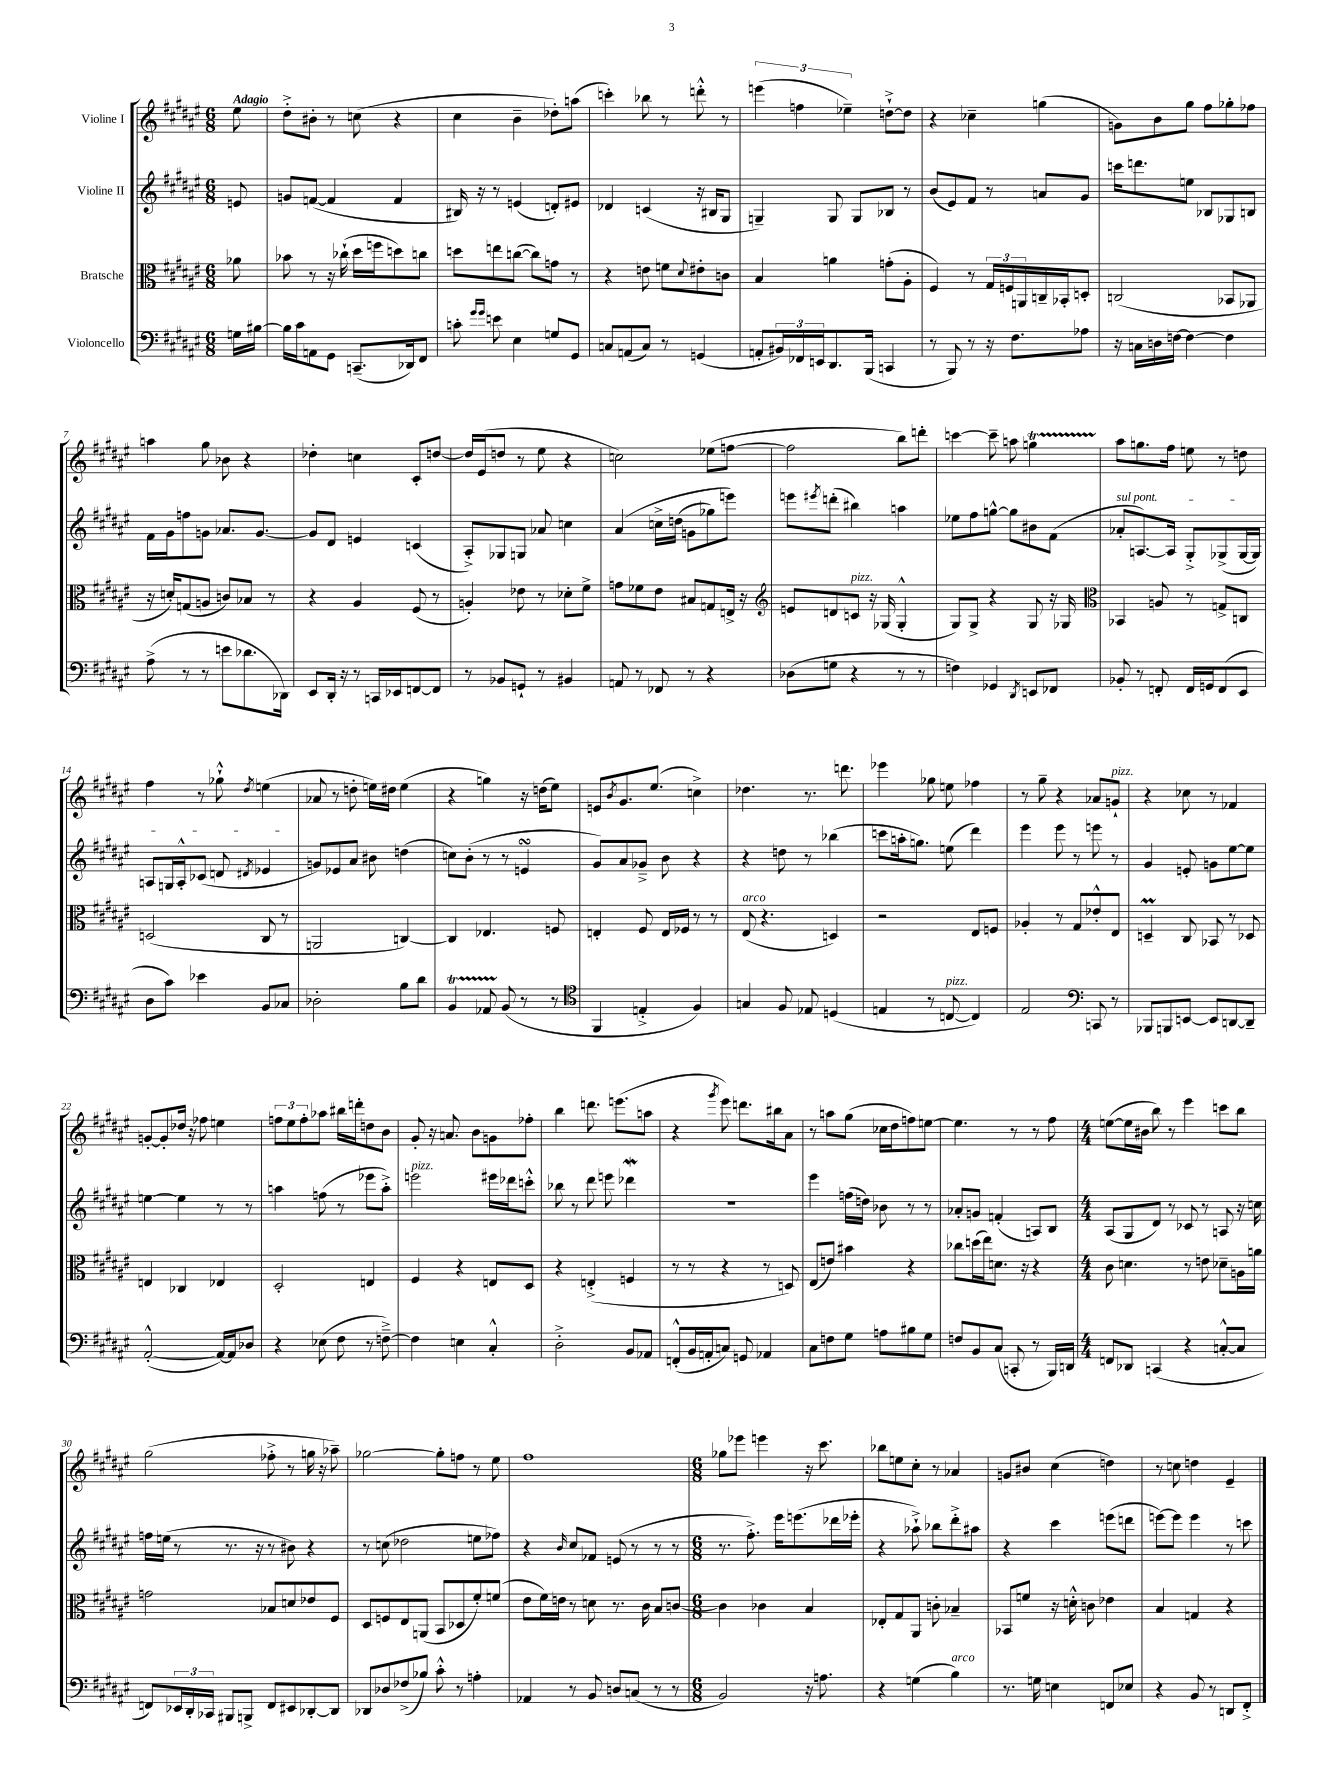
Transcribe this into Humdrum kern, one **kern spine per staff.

**kern	**kern	**kern	**kern
*staff4	*staff3	*staff2	*staff1
*clefF4	*clefC3	*clefG2	*clefG2
*k[f#c#g#d#a#e#]	*k[f#c#g#d#a#e#]	*k[f#c#g#d#a#e#]	*k[f#c#g#d#a#e#]
*M6/8	*M6/8	*M6/8	*M6/8
16G	8a-	8e	8ee#
[16B#	.	.	.
=	=	=	=
16B#]	8b-	8g	8dd#'^
16c#	.	.	.
8AA	8r	([8f	8b#'
8GG#	16r	4f]	8r
.	(16cc-`	.	.
(8.CC~	16dd#	.	(8cc
.	16ff	.	.
.	8dd)	4f	4r
16DD-)	.	.	.
8FF#	8cc	.	.
=	=	=	=
8c'	8dd	16B#)	4cc#
.	.	16r	.
16qqg#	.	.	.
16qqg#	.	.	.
8e	8ee	8r	.
4E#	([8cc	(4e	4b~
.	8cc])	.	.
8G	8g	8d')	8dd-')
8GG#	8r	8e#	(8aa
=	=	=	=
8C	4r	4d-	4ccc')
(8AA	.	.	.
8C)	8e	(4c	8bb-
8r	8f	.	8r
.	8qqd#	.	.
(4GG	8e#'	16r	8ddd'^^
.	.	16B#	.
.	8c	8G#	8r
=	=	=	=
8AA'	4B	4G~)	(6eee
24BB#)	.	.	.
24FF-	.	.	6ff
24EE	.	.	.
8.DD#	4a	8G	.
.	.	.	6ee-~)
.	.	8G	.
(16BBB	.	.	.
4CC	(8g'	8B-	[8dd`^
.	8A#'	8r	8dd]
=	=	=	=
8r	4F#)	(8b	4r
8BBB)	.	8e#)	.
8r	8r	8f#	4cc-~
16r	24G#	8r	.
.	24F	.	.
8.F#	.	.	.
.	24AA	.	.
.	16C~	8a	(4gg
.	16BB-'	.	.
8A-	8D'	8g#	.
=	=	=	=
16r	(2C	16ccc	8g)
16C	.	8.ddd	.
16D	.	.	8b
[16F	.	.	.
4F_	.	8ee	8gg#
.	.	8B-	8ff#
4F]	8BB-	8G-	8gg-'
.	8AA-	8B	8ff-
=	=	=	=
(8A#^	16r	16f#	4aa
.	16d')	16g#	.
8r	(8G	8ff	.
8r	8A	8g	8gg#
8e	8c)	8.a-	8b-
8.d-	8B-	.	4r
.	.	[8.g	.
.	8r	.	.
16DD-)	.	.	.
=	=	=	=
8EE#	4r	8g]	4dd-'
16DD#'	.	8d#	.
16r	.	.	.
8r	4A#	4e	4cc
16CC	.	.	.
16EE-	.	.	.
[8FF	(8F#	(4c	8c#'
8FF]	8r	.	[8dd
=	=	=	=
8r	4A')	8A#'^)	16dd]
.	.	.	(16e#
8BB-	.	8G-	8dd
8GG`	8e-	8G	8r
8r	8r	8a-	8ee#
4BB#	8d-'	4cc	4r
.	8f#^	.	.
=	=	=	=
8AA	8g	&(4a#	2cc)
8r	8f-	.	.
8FF-	8e#	16cc^	.
.	.	(16dd	.
8r	8B#	8g	.
4r	8G	8gg-)	(8ee-
.	16E^	8eee&)	[8ff
.	16r	.	.
=	=	=	=
*	*clefG2	*	*
(8D-	8e	8eee	2ff]
.	.	8qeee#	.
8G	8d	(8ddd'	.
4r	8c	4bb#)	.
.	16r	.	.
.	(16G-	.	.
8r	4G-'^^	4aa	8bb)
8r	.	.	8ddd'
=	=	=	=
4F)	8G#)	8ee-	[4ccc
.	8G#^	8ff#	.
4GG-	4r	[8gg^^	8ccc~]
.	.	8gg]	8aa
8qDD#	.	.	.
8EE	8G#	8b#	4gg
8FF-	16r	(8f#	.
.	16G-	.	.
=	=	=	=
*	*clefC3	*	*
8BB-'	4BB-	8a-'	8aa#
8r	.	[8.A)	8.gg
8FF'	8A	.	.
.	.	16A]	16ff#
16FF	8r	8G#'^	8ee
16GG	.	.	.
(8FF	8G^	(8G-^	8r
8EE#	8C	[16G-	8dd
.	.	16G-])	.
=	=	=	=
8D#	(2D	8A	4ff#
8c#)	.	16G	.
.	.	16A'^^	.
4e-	.	(8c-	8r
.	.	8d	8gg-`^^
.	.	8qd#	8qdd#
8BB	8C#	4e-	(4ee
8C-	8r	.	.
=	=	=	=
2D-'	2AA	8g)	8a-
.	.	8e-	8r
.	.	8a#	8dd'
.	.	8b#	16ee)
.	.	.	16dd#
8B	[4C)	(4dd	(4ee
8d#	.	.	.
=	=	=	=
4BB	4C]	8cc)	4r
.	.	(8b'	.
8AA-	4.E-	8r	4gg)
(8BB	.	8r	.
8r	.	4e	16r
.	.	.	(16dd
8r	8F	.	8ee#)
=	=	=	=
*clefC4	*	*	*
4FF#	4E'	8g#)	8e
.	.	.	8qb
.	.	8a#	8.g#
4E'^	8F#	8g-~^	.
.	.	.	(8.ee#
.	16E	8b	.
.	16F-	.	.
4F#)	8r	4r	4cc^)
.	8r	.	.
=	=	=	=
4G	(8E#	4r	4.dd-
.	4.r	.	.
8F#	.	8dd	.
8E-	.	8r	8.r
(4D	4D)	(4bb-	.
.	.	.	8.ddd
=	=	=	=
4E	2r	8ccc	4eee-
.	.	16aa'	.
.	.	8.gg)	.
8r	.	.	8gg-
[8C	.	(8ee	8ee
4C])	8E#	4ddd#)	4ff-
.	8F	.	.
=	=	=	=
2E#	4A-'	4eee#	8r
.	.	.	8gg#~
.	8r	8eee#	4r
.	8G#	8r	.
*clefF4	*	*	*
8CC	8e-'^^	8eee	8a-
8r	8E#	8r	8g`
=	=	=	=
8BBB-	4D~	4g#	4r
8BBB	.	.	.
[8EE	8C#	8e'	8cc-
8EE]	8BB-	8g	8r
[8DD	8r	[8ee#	4f-
8DD~]	8D-	8ee#]	.
=	=	=	=
([2AA#'^^	4E	[4ee	[8g'
.	.	.	8g']
.	4C-	4ee]	16dd-
.	.	.	16r
.	.	.	8ff-
16AA#_)	4E-	8r	4ee
16AA#]	.	.	.
8D-	.	8r	.
=	=	=	=
4r	2D#'	4aa	12ff
.	.	.	12ee#
.	.	.	12ff'
(8E-	.	(8ff	8aa-
8F#	.	8r	16bb#
.	.	.	16ddd'
8r	4E	8eee-	8dd
[8F~^)	.	8aa'^)	8b
=	=	=	=
4F]	4F#	2eee	8g#'
.	.	.	16r
.	.	.	8.a
4E	4r	.	.
.	.	.	8b
4C#'^^	8E	16eee#	8g
.	.	16ddd-	.
.	8D#	8ccc'^^	8ff-'
=	=	=	=
2D#'^	4r	8bb-	4bb
.	.	8r	.
.	(4E'^	8ddd#	8.ddd
.	.	8eee	.
.	.	.	(8.eee
8BB	4F	4ddd-	.
8AA-	.	.	8aa
=	=	=	=
(8FF'^^	8r	2.r	4r
16BB	8r	.	.
16AA'	.	.	.
.	.	.	8qggg#
8C)	4r	.	8eee#)
8GG	.	.	8.ddd
4AA-	8r	.	.
.	.	.	16bb#
.	8D)	.	8a#
=	=	=	=
8C#	(8E#	4eee#	8r
8F	8e)	.	8aa
8G#	4b#	(16ff	(8gg#
.	.	16dd)	.
8A	.	8b-	16cc-
.	.	.	16dd#
8B#	4r	8r	8ff)
8G#	.	8r	[8ee
=	=	=	=
8F	8cc-	8a-'	4.ee]
8BB	(16dd	8g	.
.	16ee#)	.	.
(8C#	8.d	(4f'	.
8CC'	.	.	8r
.	16r	.	.
8r	4r	8A)	8r
16BBB)	.	8B	8ff#
16DD	.	.	.
=	=	=	=
*M4/4	*M4/4	*M4/4	*M4/4
8FF	8c#	(8A#	([8ee
8DD-	4.d	8G#	16ee]
.	.	.	16b#
(4CC	.	8d#)	8bb)
.	.	8r	8r
4r	8r	8c-	4eee#
.	8e	8r	.
[8C'^^	8d-~	8A	8ccc
8C]	16A	16r	8bb
.	16a	16cc	.
=	=	=	=
8FF)	2g	16ff	(2gg#
.	.	(16ee	.
24EE-	.	8r	.
24DD#'	.	.	.
24CC-	.	.	.
8BBB#	.	8.r	.
8BBB^	.	.	.
.	.	16r	.
8FF	8B-	8r	8ff-'^
8EE#	8d	8b#)	8r
[8DD-'	8e-	4r	16gg
.	.	.	16r
8DD-]	8F#	.	8aa-~)
=	=	=	=
8DD-	8D#	8r	[2gg-
8D-	8F	(8cc	.
(8F-^	8E#	2dd-	.
8B-)	(8AA	.	.
8c#'^^	8BB	.	8gg-']
8r	8D-	.	8ff
4A'	8f#')	8ee	8r
.	(8f	8ff-)	8ee#
=	=	=	=
4AA-	8e#	4r	1ff#
.	16f#)	.	.
.	16e	.	.
.	.	16qqb	.
8r	8r	8cc#	.
8BB	8d	8f-	.
8D	8.r	(8e	.
(8C	.	8r	.
.	16c#	.	.
8r	8B	8r	.
8r	[8c	8r	.
=	=	=	=
*M6/8	*M6/8	*M6/8	*M6/8
2BB)	4c]	8.r	8gg-
.	.	.	8eee-
.	.	8.ff#'^)	.
.	4c-	.	4eee
.	.	16eee#	.
.	.	(8.eee	.
16r	4B	.	16r
8.A	.	.	8.ccc#
.	.	16ddd-	.
.	.	16eee-'	.
=	=	=	=
4r	8E-'	4r	8bb-
.	8G#	.	8ee
(4G	8AA#	8aa-`^)	8cc#'
.	8c'	8bb-	8r
4B)	4B-~	8ddd#'^	4a-
.	.	8aa#	.
=	=	=	=
8.r	8BB-	4r	8g
.	8f	.	8b#
16G	.	.	.
4E	16r	4ccc#	(4cc#
.	16d'^^	.	.
.	8c	.	.
8FF	4e-	(8eee	4dd)
8E-	.	8ddd	.
=	=	=	=
4r	4B	[8eee)	8r
.	.	8eee]	8cc
8BB	4G	4eee	4dd
8r	.	.	.
8DD	4r	8r	4e#~
8FF#'^	.	8ccc	.
==	==	==	==
*-	*-	*-	*-
